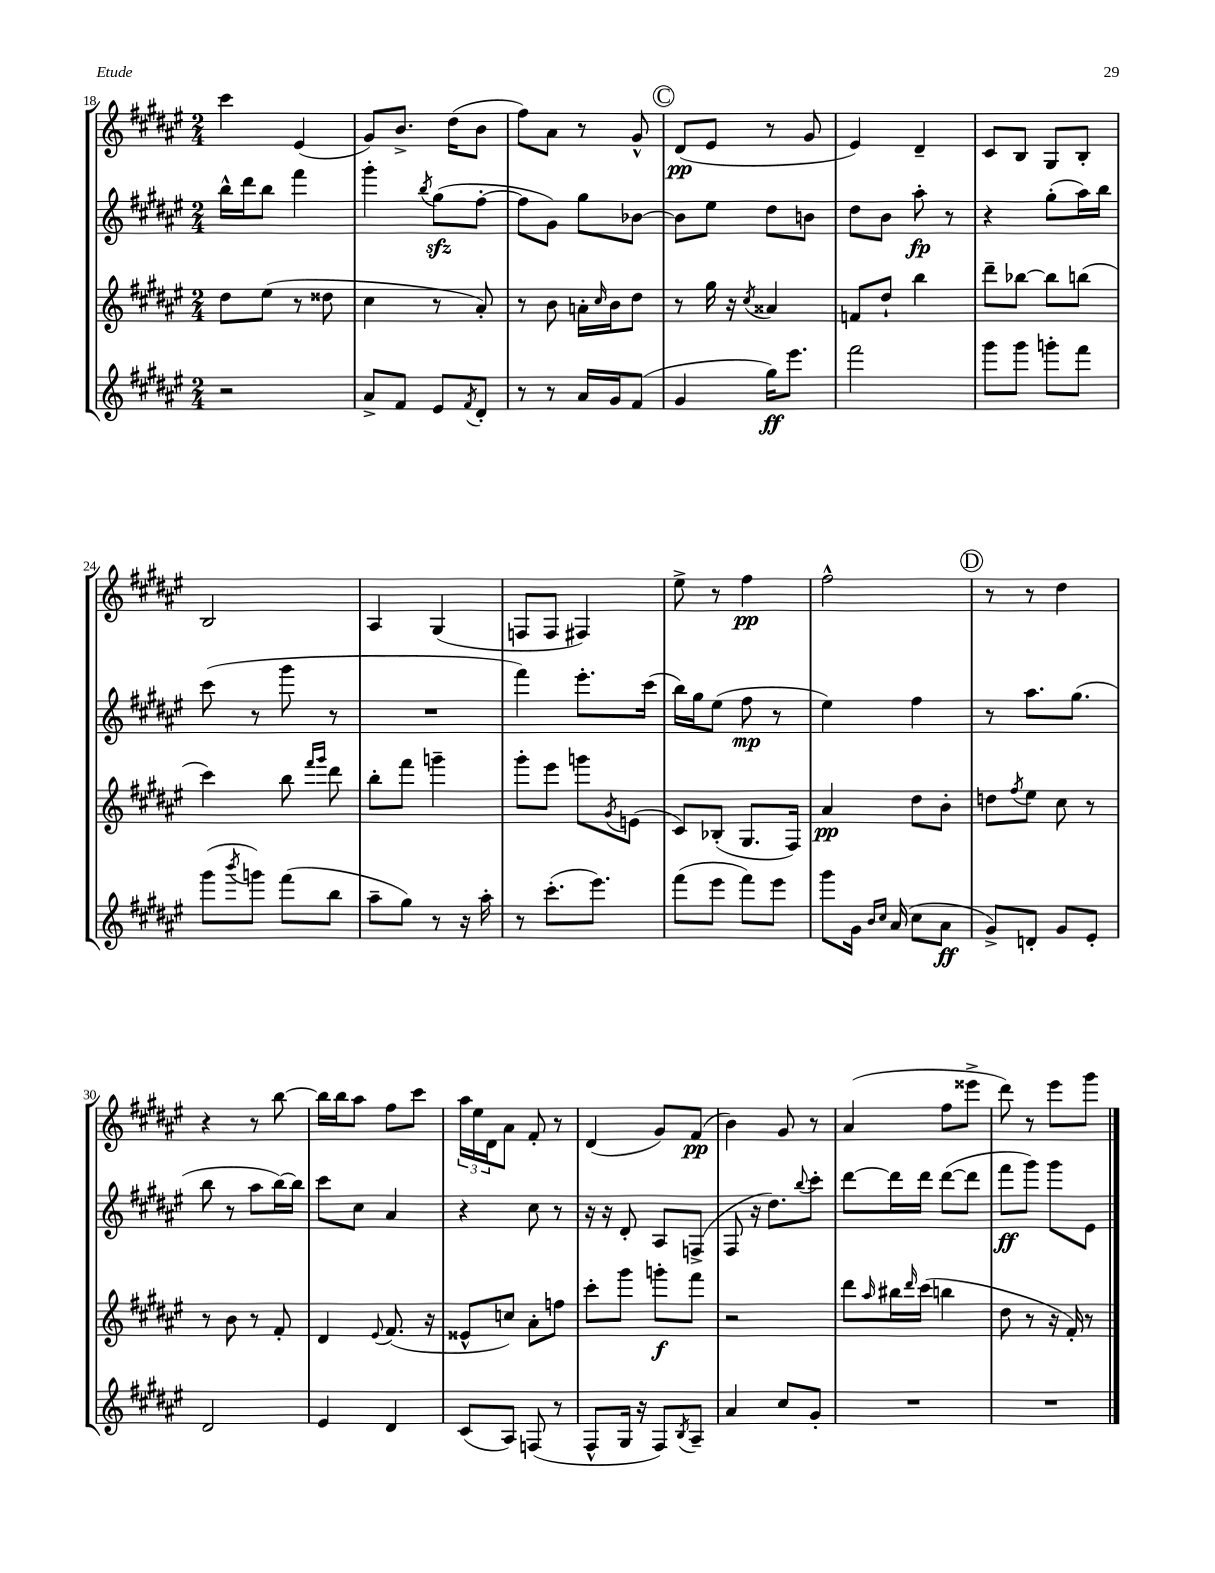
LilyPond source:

<<
\new StaffGroup <<
\new Staff = "s0" {
    \clef treble \key fis \major \numericTimeSignature \time 2/4
    cis'''4 eis'4( |
    gis'8) b'8.-> dis''16( b'8 |
    fis''8) ais'8 r8 gis'8-^ |
    \mark \markup { \circle "C" } dis'8\pp( eis'8 r8 gis'8 |
    eis'4) dis'4-- |
    cis'8 b8 gis8 b8-. |
    b2 |
    ais4 gis4( |
    f8 f8 fis4) |
    eis''8-> r8 fis''4\pp |
    fis''2-^ |
    \mark \markup { \circle "D" } r8 r8 dis''4 |
    r4 r8 b''8~ |
    b''16 b''16 ais''8 fis''8 cis'''8 |
    \tuplet 3/2 { ais''16 eis''16 dis'16 } ais'8 fis'8-. r8 |
    dis'4( gis'8) fis'8\pp( |
    b'4) gis'8 r8 |
    ais'4( fis''8 eisis'''8-> |
    dis'''8) r8 eis'''8 gis'''8 \bar "|." |
}
\new Staff = "s1" {
    \clef treble \key fis \major \numericTimeSignature \time 2/4
    b''16-^ dis'''16 b''8 fis'''4 |
    gis'''4-. \acciaccatura { b''8 } gis''8\sfz( fis''8~-. |
    fis''8 gis'8) gis''8 bes'8~ |
    \mark \markup { \circle "C" } bes'8 eis''8 dis''8 b'8 |
    dis''8 b'8 ais''8-.\fp r8 |
    r4 gis''8-.( ais''16) b''16 |
    cis'''8( r8 gis'''8 r8 |
    R2 |
    fis'''4) eis'''8.-. cis'''16( |
    b''16) gis''16 eis''8( fis''8\mp r8 |
    eis''4) fis''4 |
    \mark \markup { \circle "D" } r8 ais''8. gis''8.( |
    b''8 r8 ais''8 b''16~) b''16 |
    cis'''8 cis''8 ais'4 |
    r4 cis''8 r8 |
    r16 r16 dis'8-. ais8 f8->( |
    fis8 r16 dis''8.) \appoggiatura { b''8 } cis'''8-. |
    dis'''8~ dis'''16 dis'''16 dis'''8~( dis'''8 |
    fis'''8\ff gis'''8) gis'''8 eis'8 \bar "|." |
}
\new Staff = "s2" {
    \clef treble \key fis \major \numericTimeSignature \time 2/4
    dis''8 eis''8( r8 disis''8 |
    cis''4 r8 ais'8-.) |
    r8 b'8 a'16-. \grace { cis''16 } b'16 dis''8 |
    \mark \markup { \circle "C" } r8 gis''16 r16 \acciaccatura { cis''8 } aisis'4 |
    f'8 dis''8-! b''4 |
    dis'''8-- bes''8~ bes''8 b''8( |
    cis'''4) b''8 \grace { fis'''16 gis'''16 } dis'''8 |
    b''8-. fis'''8 g'''4-- |
    gis'''8-. eis'''8 g'''8 \acciaccatura { gis'8 } e'8( |
    cis'8) bes8-.( gis8. fis16) |
    ais'4\pp dis''8 b'8-. |
    \mark \markup { \circle "D" } d''8 \acciaccatura { fis''8 } eis''8 cis''8 r8 |
    r8 b'8 r8 fis'8-. |
    dis'4 \appoggiatura { eis'8 } fis'8.( r16 |
    eisis'8-^ c''8) ais'8-. f''8 |
    cis'''8-. gis'''8 g'''8-.\f fis'''8 |
    r2 |
    dis'''8 \grace { ais''16 } bis''16 \grace { dis'''16 } cis'''16( b''4 |
    dis''8 r8 r16 fis'16-.) r8 \bar "|." |
}
\new Staff = "s3" {
    \clef treble \key fis \major \numericTimeSignature \time 2/4
    r2 |
    ais'8-> fis'8 eis'8 \acciaccatura { fis'8 } dis'8-. |
    r8 r8 ais'16 gis'16 fis'8( |
    \mark \markup { \circle "C" } gis'4 gis''16\ff) eis'''8. |
    fis'''2 |
    gis'''8 gis'''8 g'''8-. fis'''8 |
    gis'''8( \acciaccatura { b'''8 } g'''8) fis'''8( b''8 |
    ais''8-- gis''8) r8 r16 ais''16-. |
    r8 cis'''8.-.( eis'''8.) |
    fis'''8( eis'''8 fis'''8) eis'''8 |
    gis'''8 gis'16 \grace { b'16 cis''16 } ais'16( cis''8 ais'8\ff |
    \mark \markup { \circle "D" } gis'8->) d'8-. gis'8 eis'8-. |
    dis'2 |
    eis'4 dis'4 |
    cis'8( ais8) f8( r8 |
    fis8-^ gis16 r16 fis8) \acciaccatura { b8 } ais8-- |
    ais'4 cis''8 gis'8-. |
    R2 |
    R2 \bar "|." |
}
>>
>>
\layout { \context { \Score currentBarNumber = #18 } }
